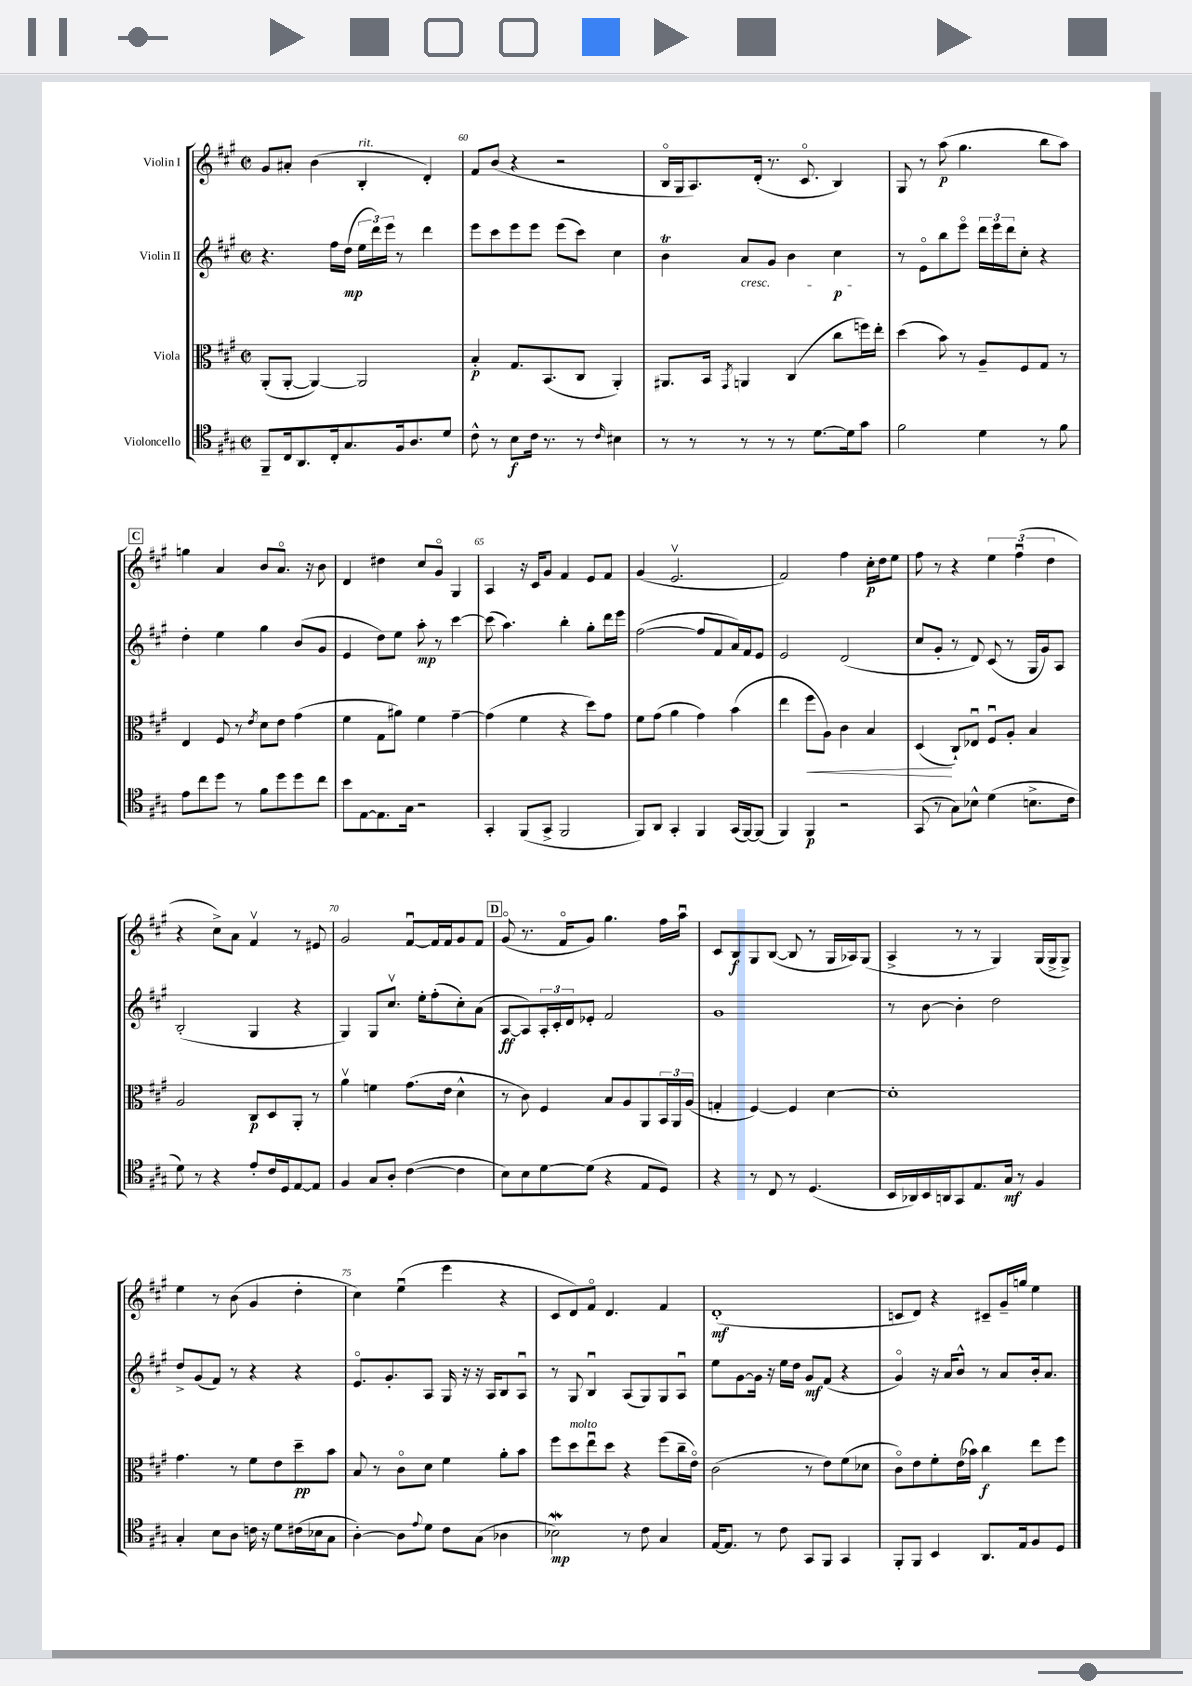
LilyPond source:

<<
\new StaffGroup <<
\new Staff = "s0" \with { instrumentName = "Violin I" } {
    \clef treble \key a \major \defaultTimeSignature \time 2/2
    gis'8 ais'8-. b'4( b4-.^\markup { \italic "rit." } d'4-.) |
    fis'8 b'8( r4 r2 |
    b16\flageolet gis16 a8.) d'16-.( r8. cis'8.\flageolet b4) |
    gis8 r8 a''8\p( gis''4. b''8 a''8) |
    \mark \markup { \box "C" } g''4 a'4 b'8 a'8.\flageolet r16 b'8 |
    d'4 dis''4 cis''8 gis'8\flageolet gis4 |
    a4 r16 cis'16 gis'8 fis'4 e'8 fis'8 |
    gis'4( e'2.\upbow |
    fis'2) fis''4 cis''16-.\p d''16 e''8 |
    fis''8 r8 r4 \tuplet 3/2 { e''4 fis''4\downbow( d''4 } |
    r4 cis''8->) a'8 fis'4\upbow r8 eis'8 |
    gis'2 fis'8~\downbow fis'16 fis'16 gis'8 fis'8 |
    \mark \markup { \box "D" } gis'8\flageolet( r8. fis'16\flageolet gis'8) gis''4. fis''16 a''16\downbow |
    cis'8 b8\f gis8 b8~( b8 r8 gis16 aes16) gis8( |
    a4-> r8 r8 gis4) gis16( gis16-> gis8->) |
    e''4 r8 b'8( gis'4 d''4-. |
    cis''4) e''4\downbow( e'''4 r4 |
    cis'8 d'8) fis'8\flageolet d'4. fis'4 |
    d'1-.\mf( |
    c'8 d'8) r4 cis'8-- gis'16-- g''16 e''4 \bar "|." |
}
\new Staff = "s1" \with { instrumentName = "Violin II" } {
    \clef treble \key a \major \defaultTimeSignature \time 2/2
    r4. fis''16 d''16\mp( \tuplet 3/2 { e''16 d'''16) e'''16 } r8 d'''4 |
    e'''8 cis'''8 e'''8 e'''8 e'''8( cis'''8) cis''4 |
    b'4\trill a'8\cresc gis'8 b'4 cis''4\p\! |
    r8 e'8\flageolet b''8 e'''8\flageolet \tuplet 3/2 { d'''16 e'''16 d'''16 } cis''8-. r4 |
    \mark \markup { \box "C" } d''4-. e''4 gis''4 b'8( gis'8 |
    e'4 d''8) e''8 a''8-.\mp r8 cis'''4~ |
    cis'''8( a''4.) b''4-. gis''8-. d'''16 e'''16 |
    fis''2~( fis''8 fis'8 a'16) fis'16 e'8 |
    e'2 d'2( |
    cis''8 gis'8-. r8 d'8) cis'8( r8 gis16 gis'16) a8 |
    b2-.( gis4 r4 |
    gis4) gis8 cis''8.\upbow e''16-. fis''8-.( cis''8-.) a'8( |
    \mark \markup { \box "D" } a8~\ff a8) \tuplet 3/2 { a16-. cis'16-. d'16 } ees'8-. fis'2 |
    gis'1 |
    r8 b'8~ b'4-. d''2 |
    d''8-> gis'8( fis'8) r8 r4 r4 |
    e'8.\flageolet gis'8.-. a8 gis16 r16 r16 a16 b8 a8\downbow |
    r8 gis8 b4\downbow a8( gis8) gis8 a8\downbow |
    e''8 gis'8~ gis'16 r16 e''16 d''16 gis'8\mf fis'8( r4 |
    gis'4\flageolet) r16 a'16 b'8-^ r8 a'8 b'16-. a'8. \bar "|." |
}
\new Staff = "s2" \with { instrumentName = "Viola" } {
    \clef alto \key a \major \defaultTimeSignature \time 2/2
    a,8-.( a,8~-. a,4~) a,2 |
    b4-.\p gis8. b,8.( cis8 a,4-.) |
    ais,8. b,16 \acciaccatura { gis,8 } a,4 cis4( cis''8 f''16) e''16-. |
    d''4( b'8) r8 a8-- fis8 gis8 r8 |
    \mark \markup { \box "C" } e4 fis8 r8 \acciaccatura { e'8 } d'8 e'8 gis'4( |
    fis'4 gis8 ais'8) fis'4 gis'4~-- |
    gis'4( fis'4 r4 d''8) gis'8 |
    fis'8 gis'8( a'4 gis'4) b'4( |
    e''4 fis''8\< a8) cis'4 b4 |
    d4\!( cis8-!) ees8\downbow fis8\downbow a8-. b4 |
    a2 cis8\p d8 a,8-. r8 |
    a'4\upbow f'4 gis'8.( e'16 d'4-^ |
    \mark \markup { \box "D" } r8 cis'8) fis4 b8 a8 a,8 \tuplet 3/2 { b,16 a,16 a16( } |
    g4-. fis4~) fis4 d'4~ |
    d'1-. |
    gis'4. r8 fis'8 e'8 d''8--\pp b'8 |
    b8 r8 cis'8\flageolet d'8 fis'4 a'8-. b'8 |
    fis''8 d''8^\markup { \italic "molto" } e''8\downbow d''8 r4 fis''8( cis''16-- e'16\flageolet) |
    cis'2( r8 e'8) fis'8( des'8 |
    cis'8\flageolet) e'8 fis'8-. e'16( bes'16) cis''4\f e''8 fis''8 \bar "|." |
}
\new Staff = "s3" \with { instrumentName = "Violoncello" } {
    \clef tenor \key a \major \defaultTimeSignature \time 2/2
    fis,8-- cis16 a,8. cis16-. gis8. fis16 a8. d'8 |
    cis'8-^ r8 b8\f cis'16 r8. r8 \grace { cis'16 } bis4 |
    r8 r8 r8 r8 r8 d'8.~ d'16 gis'8 |
    fis'2 d'4 r8 fis'8 |
    \mark \markup { \box "C" } e'8 cis''8 d''8 r8 fis'8 d''8 d''8 cis''8 |
    b'8 e8~ e8. gis16 r2 |
    gis,4-. fis,8( gis,8-> fis,2 |
    fis,8) a,8 gis,4-. fis,4 gis,16( fis,16~) fis,8( |
    fis,4) fis,4\p r2 |
    gis,8( r8 gis8) bes8-^ d'4( b8.-> cis'16 |
    d'8) r8 r4 e'8-. cis'16 d16 e8~ e8 |
    fis4 gis8 a8-. cis'4~( cis'4 |
    \mark \markup { \box "D" } b8) b8 d'8~ d'8( r4 e8 d8) |
    r4 r8 cis8 r8 d4.( |
    b,16 aes,16) b,16 a,16 gis,8 e8. gis16\mf r8 fis4 |
    gis4-. b8 a8 c'16 r16 d'8 cis'16( bes16 gis8 |
    a4~-.) a8 \appoggiatura { e'8 } d'8 cis'8 gis8( aes4 |
    bes2\mordent\mp) r8 cis'8 gis4 |
    e16~ e8. r8 cis'8 gis,8 fis,8 gis,4 |
    fis,8-. fis,8 b,4 a,8. e16 fis8 d8 \bar "|." |
}
>>
>>
\layout { \context { \Score currentBarNumber = #59 \override BarNumber.break-visibility = ##(#f #t #t) barNumberVisibility = #(every-nth-bar-number-visible 5) } }
